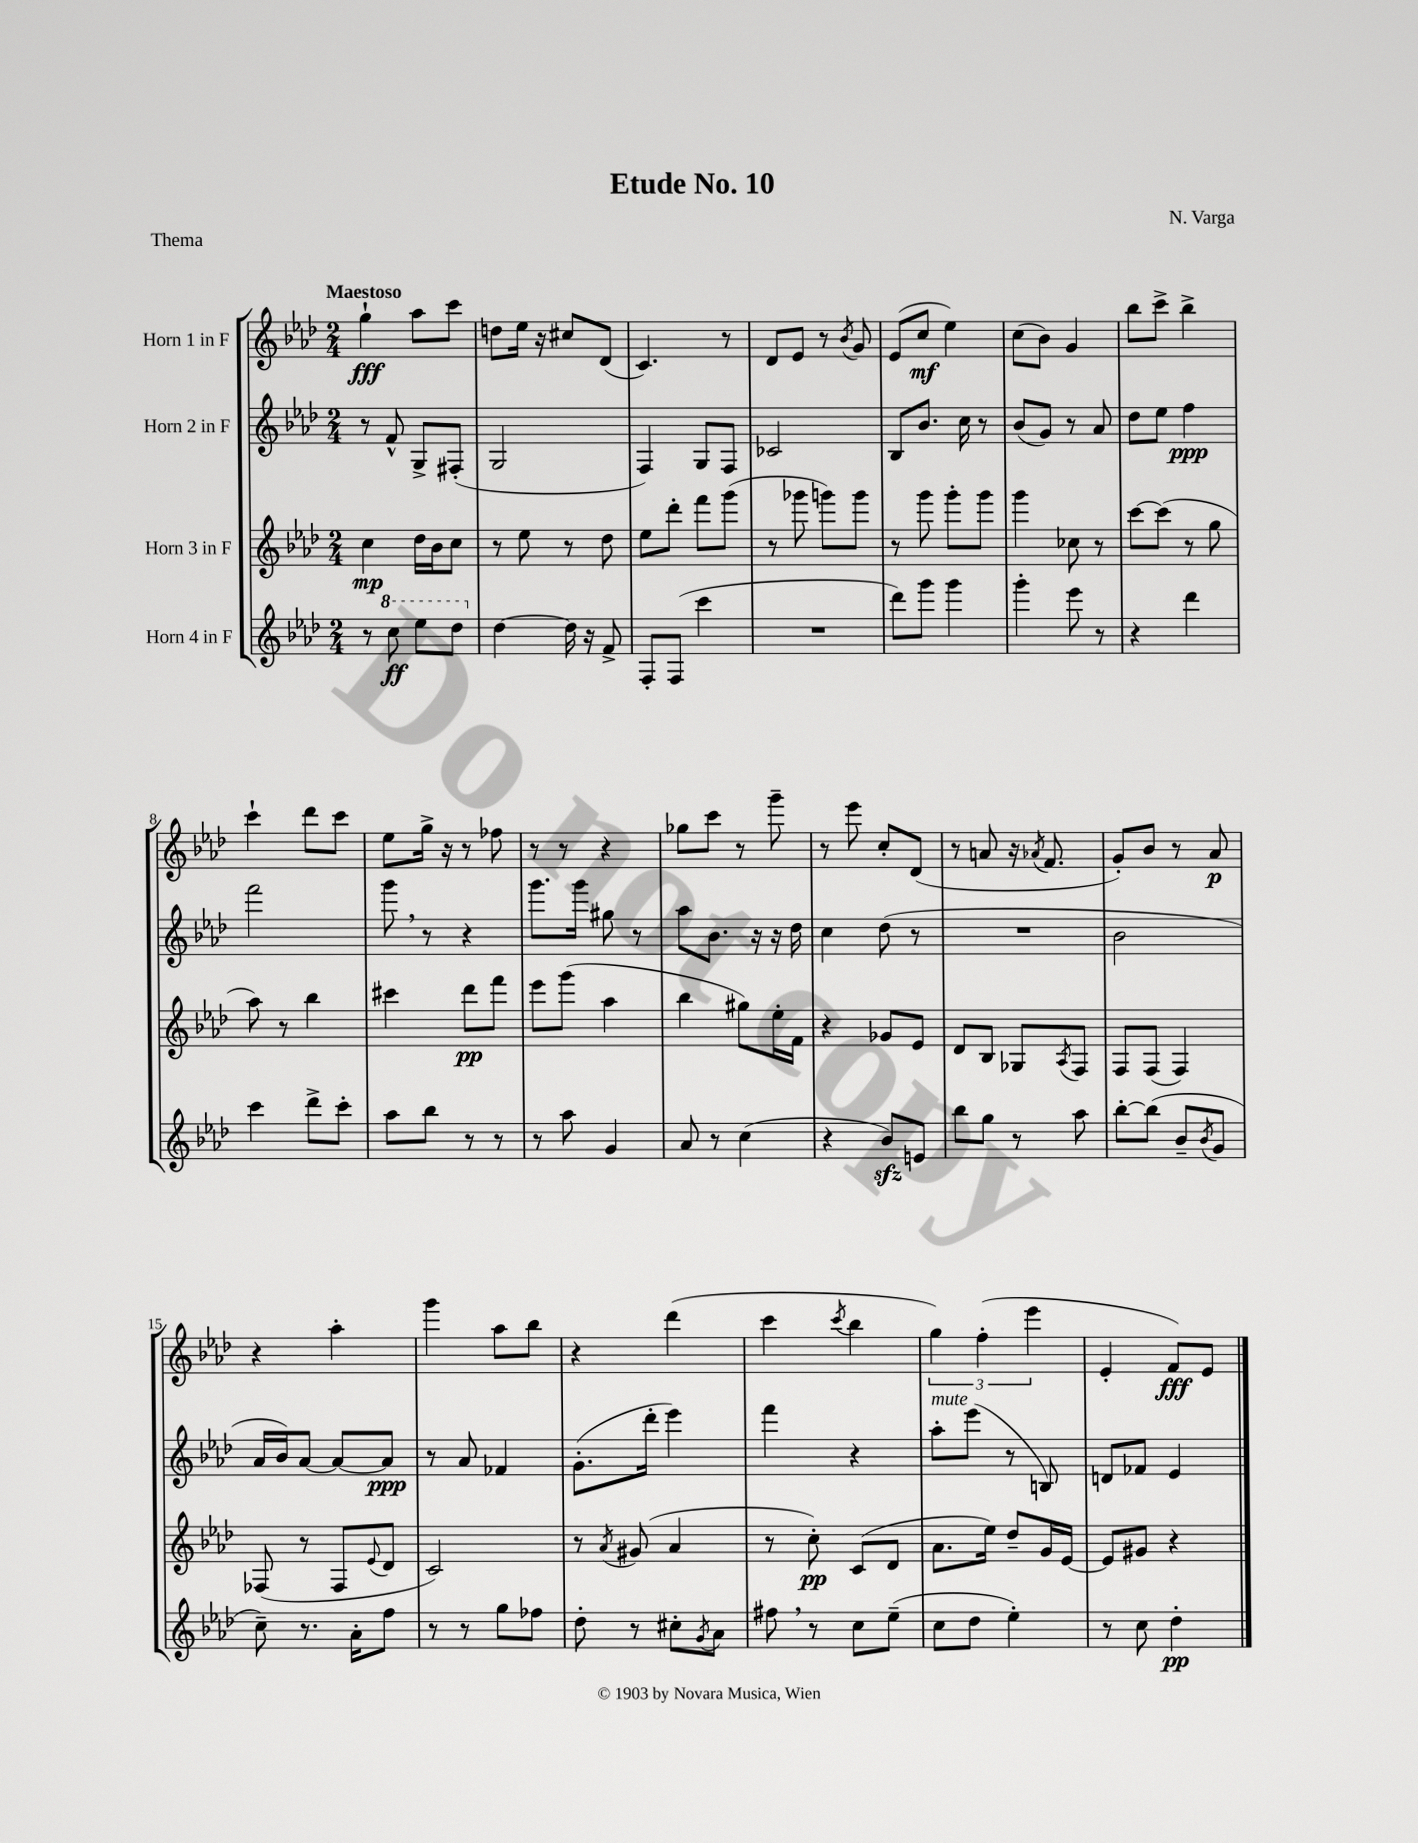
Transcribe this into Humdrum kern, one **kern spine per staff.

**kern	**kern	**kern	**kern
*staff4	*staff3	*staff2	*staff1
*clefG2	*clefG2	*clefG2	*clefG2
*k[b-e-a-d-]	*k[b-e-a-d-]	*k[b-e-a-d-]	*k[b-e-a-d-]
*M2/4	*M2/4	*M2/4	*M2/4
8r	4cc\	8r	4gg`\
8ccc\	.	8f^^/	.
8eee-\L	16dd-\LL	8G^/L	8aa-\L
.	16b-\J	.	.
8ddd-\J	8cc\J	(8F#'/J	8ccc\J
=	=	=	=
[4dd-\	8r	2G/	8dd\L
.	8ee-\	.	16ee-\Jk
.	.	.	16r
16dd-\]	8r	.	8cc#/L
16r	.	.	.
8f^/	8dd-\	.	(8d-/J
=	=	=	=
8F'/L	8ee-\L	4F/)	4.c/)
(8F/J	8ddd-'\J	.	.
4ccc\	8fff\L	8G/L	.
.	(8ggg\J	8F/J	8r
=	=	=	=
2r	8r	2c-/	8d-/L
.	8ggg-\	.	8e-/J
.	8ggg\L)	.	8r
.	.	.	8qb-/
.	8ggg\J	.	8g/
=	=	=	=
8ddd-\L)	8r	8B-/L	(8e-/L
8ggg\J	8ggg\	8.b-/J	8cc/J
4ggg\	8ggg'\L	.	4ee-\)
.	.	16cc\	.
.	8ggg\J	8r	.
=	=	=	=
4ggg'\	4ggg\	(8b-/L	(8cc\L
.	.	8g/J)	8b-\J)
8eee-\	8cc-\	8r	4g/
8r	8r	8a-/	.
=	=	=	=
4r	[8ccc\L	8dd-\L	8bb-\L
.	(8ccc\]J	8ee-\J	8ccc^\J
4ddd-\	8r	4ff\	4bb-^\
.	8gg\	.	.
=	=	=	=
4ccc\	8aa-\)	2fff\	4ccc`\
.	8r	.	.
8ddd-^\L	4bb-\	.	8ddd-\L
8ccc'\J	.	.	8ccc\J
=	=	=	=
8aa-\L	4ccc#\	8ggg\	8ee-\L
8bb-\J	.	8r	16gg^\Jk
.	.	.	16r
8r	8ddd-\L	4r	8r
8r	8fff\J	.	8ff-\
=	=	=	=
8r	8eee-\L	8.ggg\L	8r
8aa-\	(8ggg\J	.	8r
.	.	16ggg\Jk	.
4g/	4aa-\	8gg#\	4r
.	.	8r	.
=	=	=	=
8a-/	4bb-\	8aa-\L	8gg-\L
8r	.	8.b-\J	8ccc\J
(4cc\	8gg#\L)	.	8r
.	.	16r	.
.	16ee-'\L	16r	8ggg~\
.	16f\JJ	16dd-\	.
=	=	=	=
4r	4r	4cc\	8r
.	.	.	8eee-\
8b-/L)	8g-/L	(8dd-\	8cc'/L
8e/J	8e-/J	8r	(8d-/J
=	=	=	=
8bb-\L	8d-/L	2r	8r
8gg\J	8B-/J	.	8a/
8r	8G-/L	.	16r
.	.	.	8qa-/
.	.	.	8.f/
.	8qA-/	.	.
8aa-\	8F/J	.	.
=	=	=	=
[8bb-'\L	8F/L	2b-\	8g'/L)
(8bb-\]J	(8F/J	.	8b-/J
8b-~/L	4F/)	.	8r
8qb-/	.	.	.
8g/J	.	.	8a-/
=	=	=	=
8cc~\)	(8F-/	16a-/LL	4r
.	.	16b-/J)	.
8.r	8r	[8a-/J	.
.	8F-/L	8a-/_L	4aa-'\
16a-'\LK	.	.	.
.	8qqe-/	.	.
8ff\J	8d-/J	8a-/]J	.
=	=	=	=
8r	2c/)	8r	4ggg\
8r	.	8a-/	.
8gg\L	.	4f-/	8aa-\L
8ff-\J	.	.	8bb-\J
=	=	=	=
8dd-'\	8r	(8.g'\L	4r
.	8qa-/	.	.
8r	(8g#/	.	.
.	.	16ddd-'\Jk	.
8cc#'\L	4a-/	4eee-\)	(4ddd-\
8qg/	.	.	.
8a-\J	.	.	.
=	=	=	=
8ff#\	8r	4fff\	4ccc\
8r	8cc'\)	.	.
.	.	.	8qccc/
8cc\L	(8c/L	4r	4bb-\
(8ee-~\J	8d-/J	.	.
=	=	=	=
8cc\L	8.a-\L	8aa-'\L	6gg\)
8dd-\J	.	(8eee-\J	.
.	.	.	(6ff'\
.	16ee-\Jk)	.	.
4ee-'\)	8dd-~/L	8r	.
.	.	.	6eee-\
.	16g/L	8B/)	.
.	[16e-/JJ	.	.
=	=	=	=
8r	8e-/]L	8d/L	4e-'/
8cc\	8g#/J	8f-/J	.
4dd-'\	4r	4e-/	8f/L)
.	.	.	8e-/J
==	==	==	==
*-	*-	*-	*-
